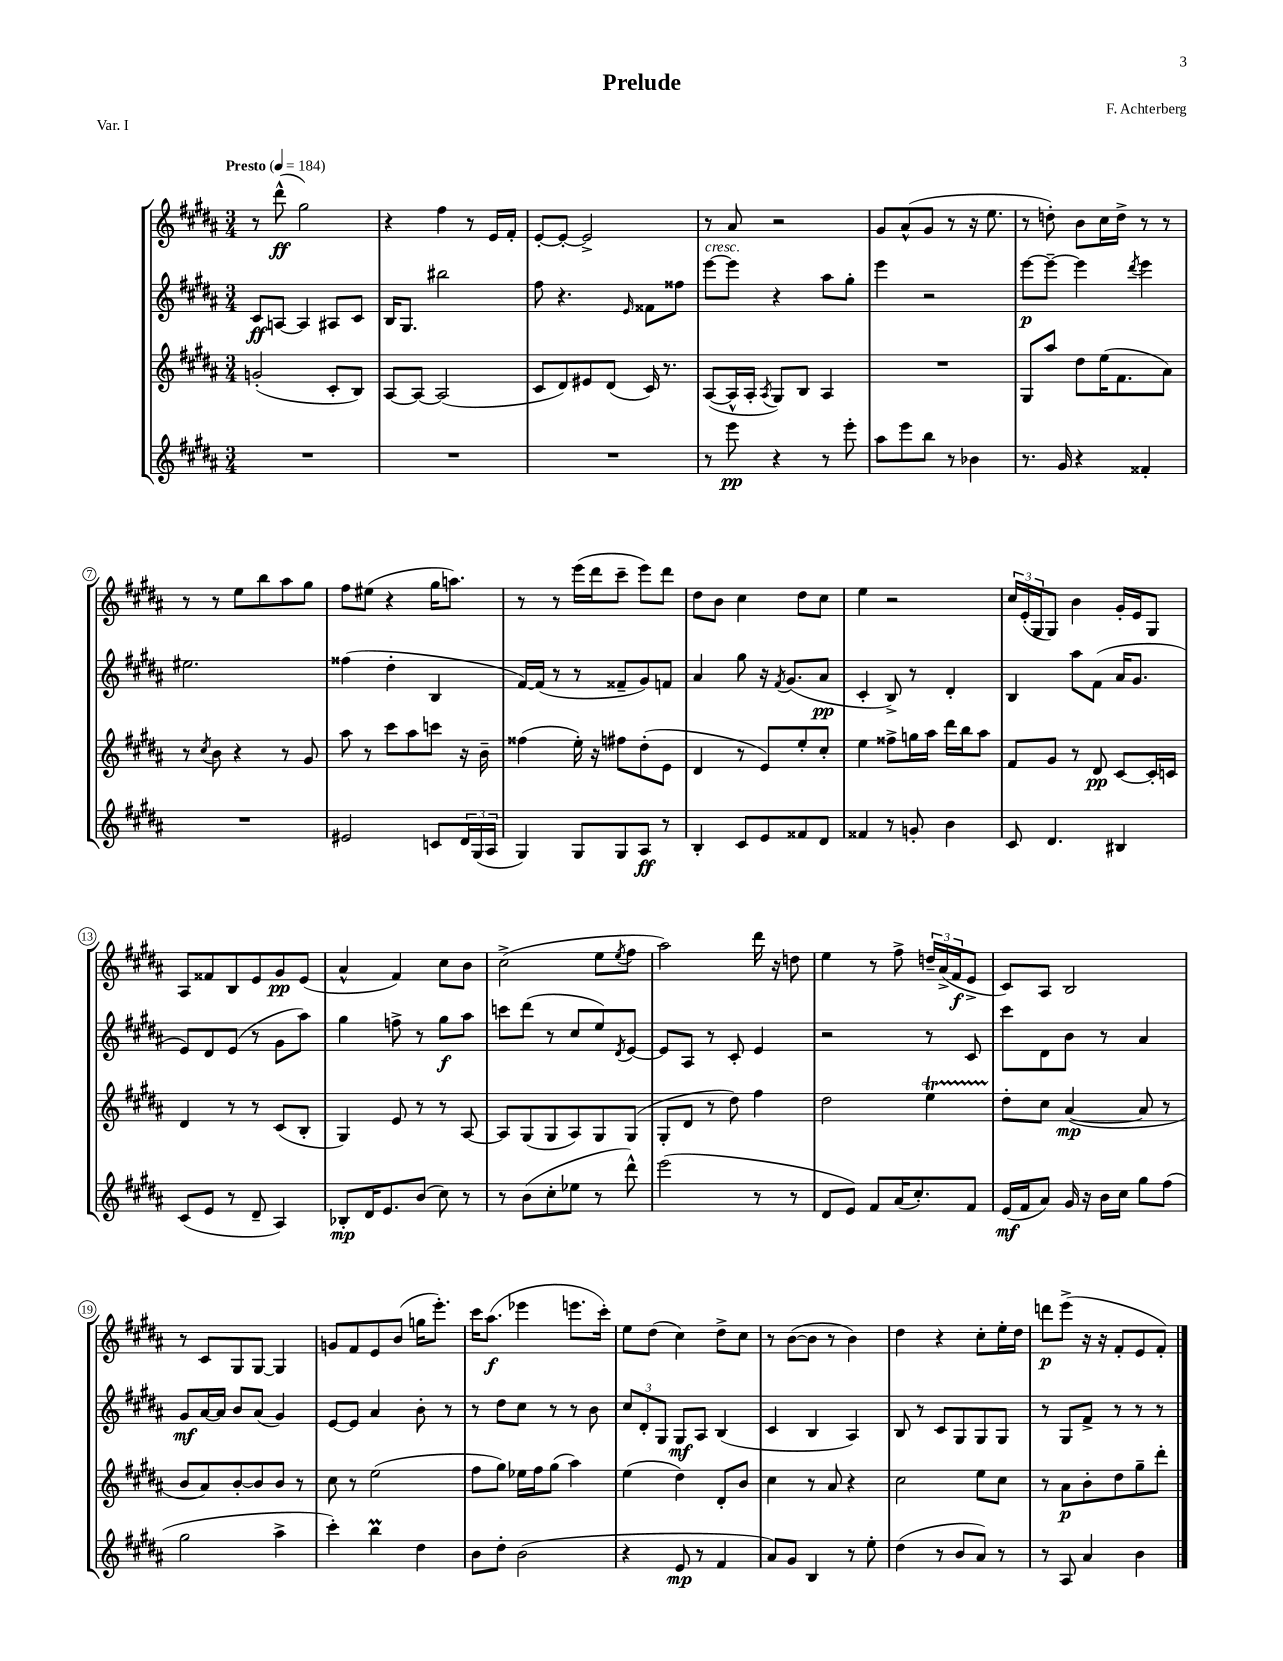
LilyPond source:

\header { title = "Prelude" composer = "F. Achterberg" piece = "Var. I" }
<<
\new StaffGroup <<
\new Staff = "s0" {
    \clef treble \key b \major \numericTimeSignature \time 3/4 \tempo "Presto" 4 = 184
    r8 dis'''8-^\ff( gis''2) |
    r4 fis''4 r8 e'16 fis'16-. |
    e'8~-. e'8~-. e'2-> |
    r8 ais'8 r2 |
    gis'8 ais'8-^( gis'8 r8 r16 e''8. |
    r8 d''8-.) b'8 cis''16 d''16-> r8 r8 |
    r8 r8 e''8 b''8 ais''8 gis''8 |
    fis''8 eis''8( r4 gis''16 a''8.) |
    r8 r8 e'''16( dis'''16 cis'''8-- e'''8) dis'''8 |
    dis''8 b'8 cis''4 dis''8 cis''8 |
    e''4 r2 |
    \tuplet 3/2 { cis''16 e'16-.( gis16 } gis8) b'4 gis'16-. e'16 gis8 |
    ais8 fisis'8 b8 e'8 gis'8\pp e'8( |
    ais'4-^ fis'4) cis''8 b'8 |
    cis''2->( e''8 \acciaccatura { e''8 } fis''8 |
    ais''2) dis'''16 r16 d''8 |
    e''4 r8 fis''8-> \tuplet 3/2 { d''16-- ais'16->( fis'16\f } e'8-> |
    cis'8) ais8 b2 |
    r8 cis'8 gis8 gis8~ gis4 |
    g'8 fis'8 e'8 b'8( g''16 e'''8.-.) |
    cis'''16 ais''8.\f( ees'''4 e'''8. cis'''16-.) |
    e''8 dis''8( cis''4) dis''8-> cis''8 |
    r8 b'8~( b'8 r8 b'4) |
    dis''4 r4 cis''8-. e''16-. dis''16 |
    d'''8\p e'''8->( r16 r16 fis'8-. e'8 fis'8-.) \bar "|." |
}
\new Staff = "s1" {
    \clef treble \key b \major \numericTimeSignature \time 3/4
    cis'8\ff a8~ a4 ais8 cis'8 |
    b16 gis8. bis''2 |
    fis''8 r4. \grace { e'16 } fisis'8 fisis''8 |
    e'''8~^\markup { \italic "cresc." } e'''8 r4 ais''8 gis''8-. |
    e'''4 r2 |
    e'''8~\p e'''8~-- e'''4 \acciaccatura { dis'''8 } e'''4 |
    eis''2. |
    fisis''4( dis''4-. b4 |
    fis'16~) fis'16( r8 r8 fisis'8-- gis'8) f'8 |
    ais'4 gis''8 r16 \acciaccatura { fis'8 } gis'8.( ais'8\pp |
    cis'4-. b8->) r8 dis'4-. |
    b4 ais''8 fis'8( ais'16 gis'8. |
    e'8) dis'8 e'8( r8 gis'8 ais''8) |
    gis''4 f''8-> r8 gis''8\f ais''8 |
    c'''8 dis'''8( r8 cis''8 e''8) \acciaccatura { dis'8 } e'8~ |
    e'8 ais8 r8 cis'8-. e'4 |
    r2 r8 cis'8 |
    cis'''8 dis'8 b'8 r8 ais'4 |
    gis'8\mf ais'16~ ais'16 b'8 ais'8( gis'4) |
    e'8~ e'8 ais'4 b'8-. r8 |
    r8 dis''8 cis''8 r8 r8 b'8 |
    \tuplet 3/2 { cis''8 dis'8-. gis8 } gis8\mf ais8 b4( |
    cis'4 b4 ais4) |
    b8 r8 cis'8 gis8 gis8 gis8 |
    r8 gis8 fis'8-> r8 r8 r8 \bar "|." |
}
\new Staff = "s2" {
    \clef treble \key b \major \numericTimeSignature \time 3/4
    g'2-.( cis'8-. b8) |
    ais8~ ais8~ ais2( |
    cis'8 dis'8) eis'8 dis'8( cis'16) r8. |
    ais8~( ais16-^ ais16-. \acciaccatura { ais8 } gis8) b8 ais4 |
    R2. |
    gis8 ais''8 dis''8 e''16( fis'8. ais'8) |
    r8 \acciaccatura { cis''8 } b'8 r4 r8 gis'8 |
    ais''8 r8 cis'''8 ais''8 c'''8 r16 b'16-- |
    fisis''4( e''16-.) r16 fis''8 dis''8-.( e'8 |
    dis'4 r8 e'8) e''8-. cis''8-. |
    e''4 fisis''8-> g''16 ais''16 dis'''16 b''16 ais''8 |
    fis'8 gis'8 r8 dis'8\pp cis'8~ cis'16-. c'16 |
    dis'4 r8 r8 cis'8( b8-. |
    gis4) e'8 r8 r8 ais8~ |
    ais8 gis8( gis8 ais8) gis8 gis8( |
    gis8-. dis'8 r8 dis''8) fis''4 |
    dis''2 e''4\startTrillSpan |
    dis''8-.\stopTrillSpan cis''8 ais'4~\mp( ais'8 r8 |
    b'8 ais'8) b'8~-. b'8 b'8 r8 |
    cis''8 r8 e''2( |
    fis''8 gis''8) ees''16 fis''16 gis''8( ais''4) |
    e''4( dis''4) dis'8-. b'8 |
    cis''4 r8 ais'8 r4 |
    cis''2 e''8 cis''8 |
    r8 ais'8\p b'8-. dis''8 gis''8-- dis'''8-. \bar "|." |
}
\new Staff = "s3" {
    \clef treble \key b \major \numericTimeSignature \time 3/4
    R2. |
    R2. |
    R2. |
    r8 e'''8\pp r4 r8 e'''8-. |
    ais''8 e'''8 b''8 r8 bes'4 |
    r8. gis'16 r4 fisis'4-. |
    R2. |
    eis'2 c'8 \tuplet 3/2 { dis'16 gis16( ais16 } |
    gis4) gis8 gis8 ais8\ff r8 |
    b4-. cis'8 e'8 fisis'8 dis'8 |
    fisis'4 r8 g'8-. b'4 |
    cis'8 dis'4. bis4 |
    cis'8( e'8 r8 dis'8-- ais4) |
    bes8-.\mp dis'16 e'8. b'8( cis''8) r8 |
    r8 b'8( cis''8-. ees''8 r8 dis'''8-^) |
    e'''2( r8 r8 |
    dis'8 e'8) fis'8 ais'16( cis''8.-.) fis'8 |
    e'16\mf( fis'16 ais'8) gis'16 r16 b'16 cis''16 gis''8 fis''8( |
    gis''2 ais''4-> |
    cis'''4-.) b''4\prall dis''4 |
    b'8 dis''8-. b'2( |
    r4 e'8\mp r8 fis'4 |
    ais'8) gis'8 b4 r8 e''8-. |
    dis''4( r8 b'8 ais'8) r8 |
    r8 ais8 ais'4 b'4 \bar "|." |
}
>>
>>
\layout { \context { \Score \override BarNumber.stencil = #(make-stencil-circler 0.1 0.3 ly:text-interface::print) } }
